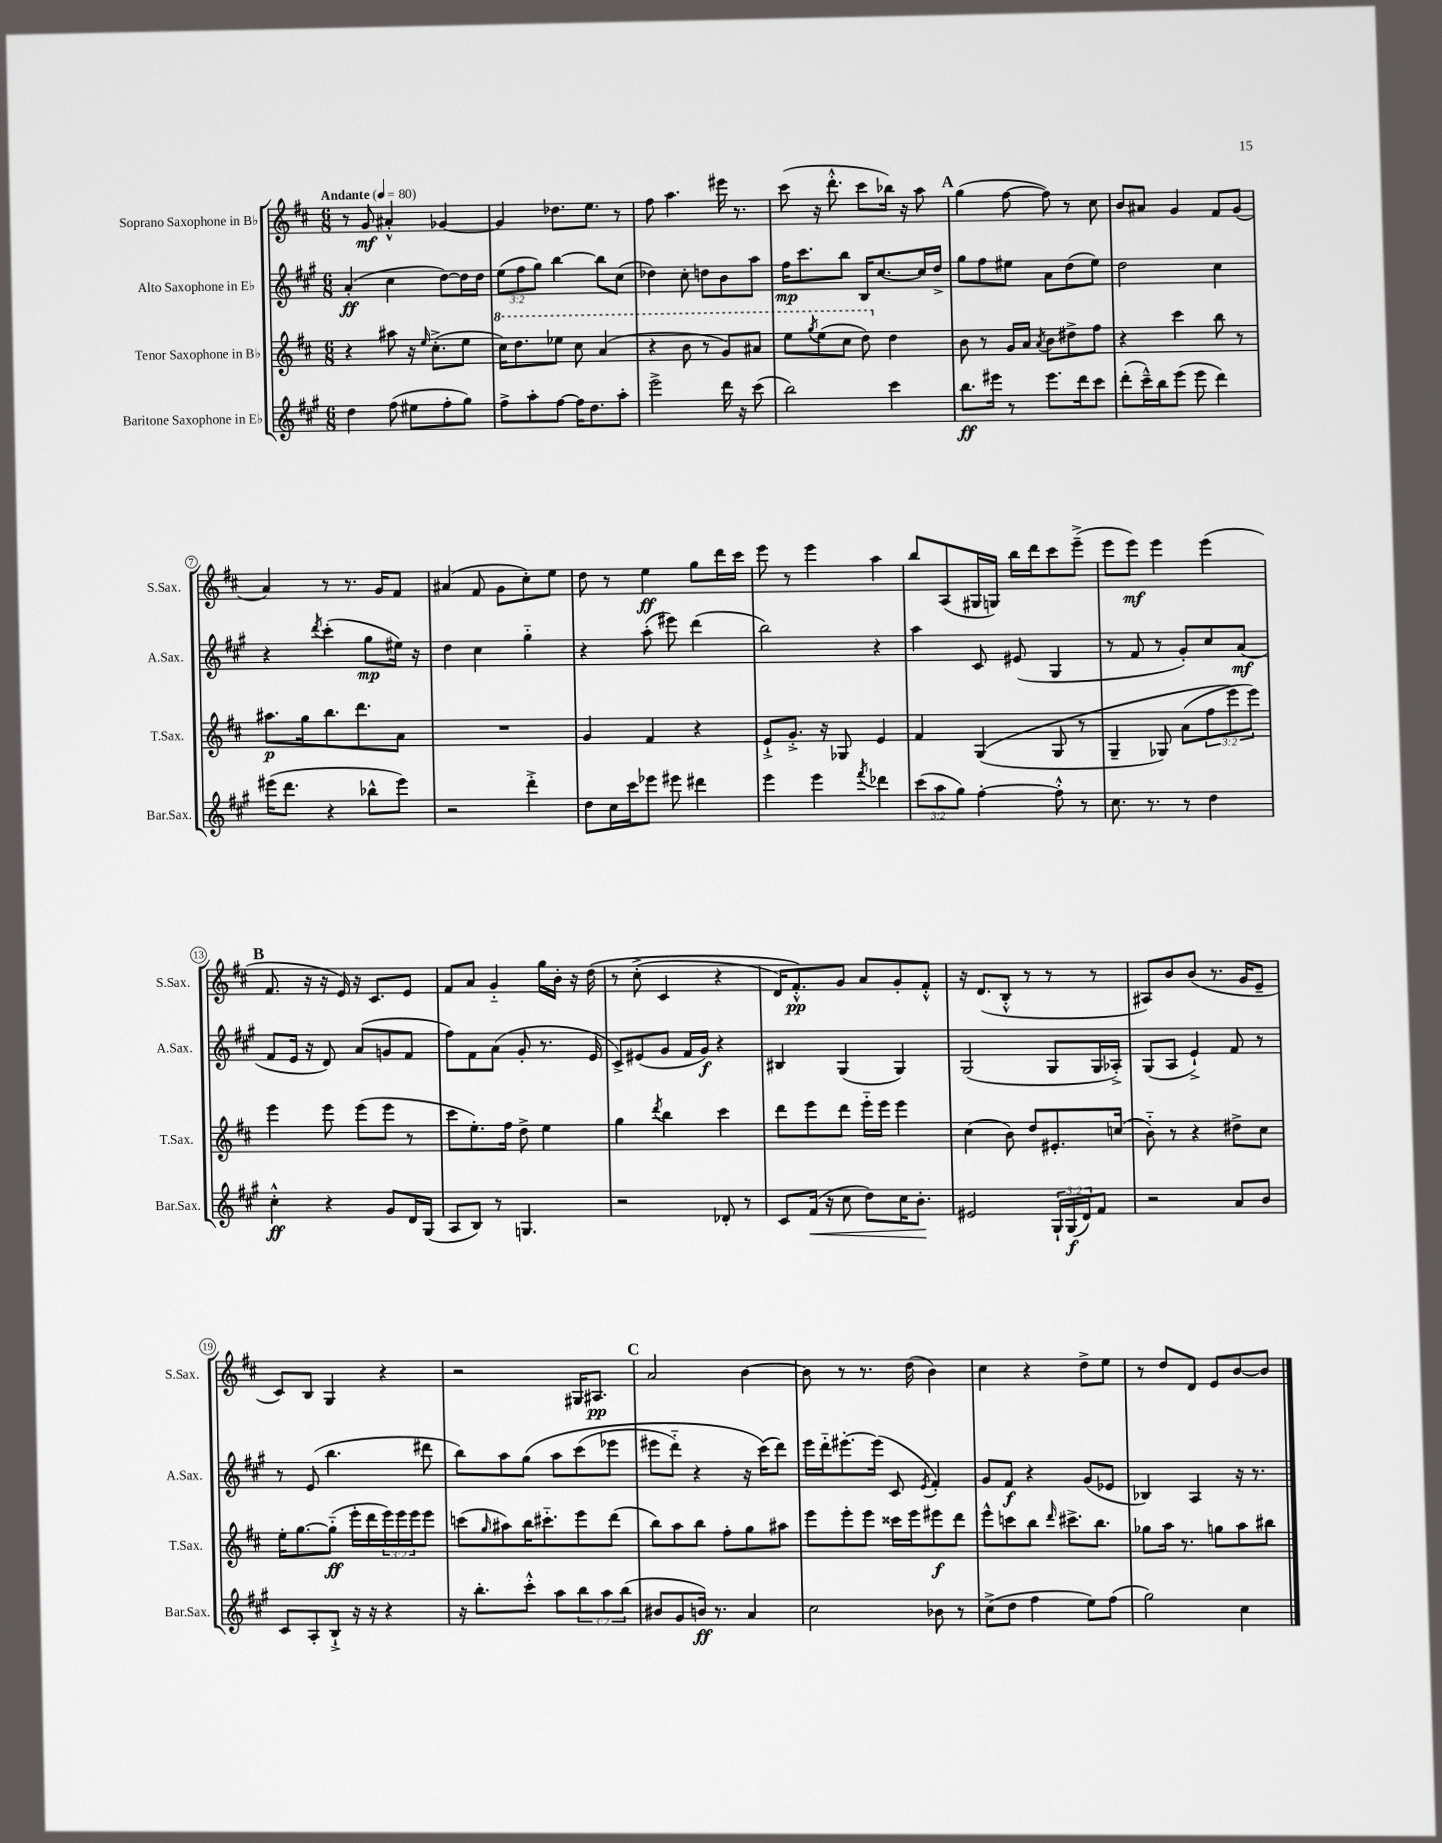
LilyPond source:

<<
\new StaffGroup <<
\new Staff = "s0" \with { instrumentName = "Soprano Saxophone in Bb" shortInstrumentName = "S.Sax." } {
    \clef treble \key d \major \numericTimeSignature \time 6/8 \tempo "Andante" 4 = 80
    r8 g'8\mf ais'4-.-^ ges'4~ |
    ges'4 des''8. e''8. r8 |
    fis''8 a''4. eis'''16 r8. |
    cis'''8( r16 d'''8.-.-^ cis'''8 bes''16) r16 a''8 |
    \mark \markup { \bold "A" } g''4( fis''8~ fis''8) r8 cis''8 |
    b'8 ais'8 g'4 fis'8 g'8( |
    a'4) r8 r8. g'16 fis'8 |
    ais'4( fis'8 g'8 cis''8-.) e''8 |
    d''8 r8 e''4\ff g''8 d'''16 cis'''16 |
    e'''8 r8 e'''4 a''4 |
    b''8 a8( gis16 g16) b''16 d'''16 cis'''8 e'''8--->( |
    e'''8 e'''8\mf) e'''4 e'''4( |
    \mark \markup { \bold "B" } fis'8. r16 r16 e'16) r16 cis'8. e'8 |
    fis'8 a'8 g'4-_ g''16 b'16-. r16 d''16\( |
    r8 cis''8-.->( cis'4 r4 |
    d'16) fis'8.-.-^\pp\) g'8 a'8 g'8-. fis'8-.-^ |
    r16 d'8.( b8-.-^ r8 r8 r8 |
    ais8) b'8 b'8( r8. g'16 e'8-- |
    cis'8) b8 g4 r4 |
    r2 gis16 ais8.\pp |
    \mark \markup { \bold "C" } a'2 b'4~ |
    b'8 r8 r8. d''16( b'4) |
    cis''4 r4 d''8-> e''8 |
    r8 d''8 d'8 e'8 b'8~ b'8 \bar "|." |
}
\new Staff = "s1" \with { instrumentName = "Alto Saxophone in Eb" shortInstrumentName = "A.Sax." } {
    \clef treble \key a \major \numericTimeSignature \time 6/8 \override Staff.TupletNumber.text = #tuplet-number::calc-fraction-text
    a'4-.\ff( cis''4 d''8~) d''16 d''16 |
    \tuplet 3/2 { e''8( fis''8 gis''8) } b''4~ b''8 cis''8( |
    des''4) cis''8-. d''8 b'8 a''8 |
    fis''16\mp cis'''8. b''8 b16 cis''8.~ cis''16 d''16-> |
    \mark \markup { \bold "A" } gis''8 fis''8 eis''8 a'8 d''8( eis''8) |
    d''2 cis''4 |
    r4 \acciaccatura { d'''8 } cis'''4-.( gis''8\mp eis''16) r16 |
    d''4 cis''4 gis''4-_ |
    r4 a''8-.( eis'''8) d'''4( |
    b''2) r4 |
    a''4 cis'8 eis'8( gis4 |
    r8 fis'8 r8 gis'8-.) cis''8 a'8\mf( |
    \mark \markup { \bold "B" } fis'8 e'16 r16 d'8) a'8( g'8 fis'8 |
    fis''8) fis'8 a'8( gis'8-. r8. e'16 |
    cis'8->) eis'8( gis'8 fis'16 gis'16\f) r4 |
    bis4 gis4( gis4) |
    gis2( gis8 gis16 aes16-.->) |
    gis8( a8 e'4-!->) fis'8 r8 |
    r8 e'8( b''4. dis'''8 |
    b''8) a''8 gis''8\( a''8 cis'''8( ees'''8 |
    \mark \markup { \bold "C" } eis'''8 d'''8-_) r4 r16 cis'''16(\) d'''8) |
    e'''16 d'''16-_ eis'''8.~-. eis'''16( cis'8 \acciaccatura { e'8 } fis'4-.) |
    gis'8 fis'8\f r4 gis'8( ees'8 |
    bes4) a4 r16 r8. \bar "|." |
}
\new Staff = "s2" \with { instrumentName = "Tenor Saxophone in Bb" shortInstrumentName = "T.Sax." } {
    \clef treble \key d \major \numericTimeSignature \time 6/8 \override Staff.TupletNumber.text = #tuplet-number::calc-fraction-text
    r4 ais''8 r16 \grace { e''16 } cis''8.-.->( e''8 |
    \ottava #1 cis'''16) d'''8. ees'''8 cis'''8 a''4( |
    r4 b''8 r8 g''8) ais''8 |
    e'''8 \acciaccatura { g'''8 } e'''8( cis'''8 d'''8) \ottava #0 d''4 |
    \mark \markup { \bold "A" } b'8 r8 g'16 a'16 \acciaccatura { a'8 } b'8 dis''8-> fis''8 |
    r4 cis'''4 b''8 r8 |
    ais''8.\p g''16 b''8. d'''8. a'8 |
    R2. |
    g'4 fis'4 r4 |
    e'8-!-> g'8.-.-> r16 ges8 e'4 |
    fis'4 g4(\( g8 r8 |
    g4-- ges8) a'8( \tuplet 3/2 { fis''8 e'''8\) e'''8) } |
    \mark \markup { \bold "B" } e'''4 e'''8 e'''8( e'''8 r8 |
    cis'''8 e''8.-.) fis''16 d''8-> e''4 |
    g''4 \acciaccatura { d'''8 } b''4 cis'''4 |
    d'''8 e'''8 d'''8 e'''16-_ e'''16 e'''4 |
    cis''4( b'8) d''8 eis'8.-. c''16( |
    b'8-_) r8 r4 dis''8-> cis''8 |
    e''16-. g''8.~ g''8-_\ff( e'''16-. d'''16 \tuplet 3/2 { e'''16) e'''16 e'''16 } e'''8 |
    c'''8( \grace { g''16 } ais''8) b''16 cis'''8.-_ e'''8 d'''8( |
    \mark \markup { \bold "C" } b''8) a''8 b''8 fis''8-. g''8 ais''8 |
    e'''8 e'''8-. e'''8 cisis'''16 e'''16 eis'''8\f d'''8 |
    e'''8-^ c'''8 b''8 \grace { d'''16 } cis'''8.-> b''8. |
    ges''8 a''16 r8. g''8 a''8 bis''8 \bar "|." |
}
\new Staff = "s3" \with { instrumentName = "Baritone Saxophone in Eb" shortInstrumentName = "Bar.Sax." } {
    \clef treble \key a \major \numericTimeSignature \time 6/8 \override Staff.TupletNumber.text = #tuplet-number::calc-fraction-text
    d''4 fis''8( eis''8 fis''8-. gis''8) |
    fis''8-> a''8-. fis''8~ fis''16 d''8. a''8-. |
    e'''2-> d'''16 r16 cis'''8( |
    b''2) cis'''4 |
    \mark \markup { \bold "A" } b''8.\ff eis'''16 r8 eis'''8. d'''16 cis'''8 |
    d'''8-.( cis'''16---^) b''16 e'''8( e'''8 d'''4) |
    eis'''16( d'''8. r4 bes''8-^ eis'''8) |
    r2 d'''4-.-> |
    d''8 cis''16 cis'''16 ees'''8 eis'''8 dis'''4 |
    e'''4 e'''4 \acciaccatura { fis'''8 } des'''4 |
    \tuplet 3/2 { cis'''8( a''8 gis''8) } fis''4~-. fis''8-.-^ r8 |
    cis''8. r8. r8 d''4 |
    \mark \markup { \bold "B" } cis''4-.-^\ff r4 gis'8 d'16 gis16( |
    a8 b8) r8 g4. |
    r2 des'8-. r8 |
    cis'8 fis'16\<( r16 cis''8 d''8) cis''16 b'8.-.\! |
    eis'2 \tuplet 3/2 { gis16-! gis16\f( d'16) } fis'8 |
    r2 a'8 b'8 |
    cis'8 a8-. b8-!-> r16 r16 r4 |
    r16 b''8.-. cis'''8-.-^ a''8 \tuplet 3/2 { b''8 a''8 b''8( } |
    \mark \markup { \bold "C" } bis'8 gis'8 b'16\ff) r8. a'4 |
    cis''2 bes'8 r8 |
    cis''8->( d''8 fis''4 e''8) fis''8( |
    gis''2) cis''4 \bar "|." |
}
>>
>>
\layout { \context { \Score \override BarNumber.stencil = #(make-stencil-circler 0.1 0.3 ly:text-interface::print) } }
